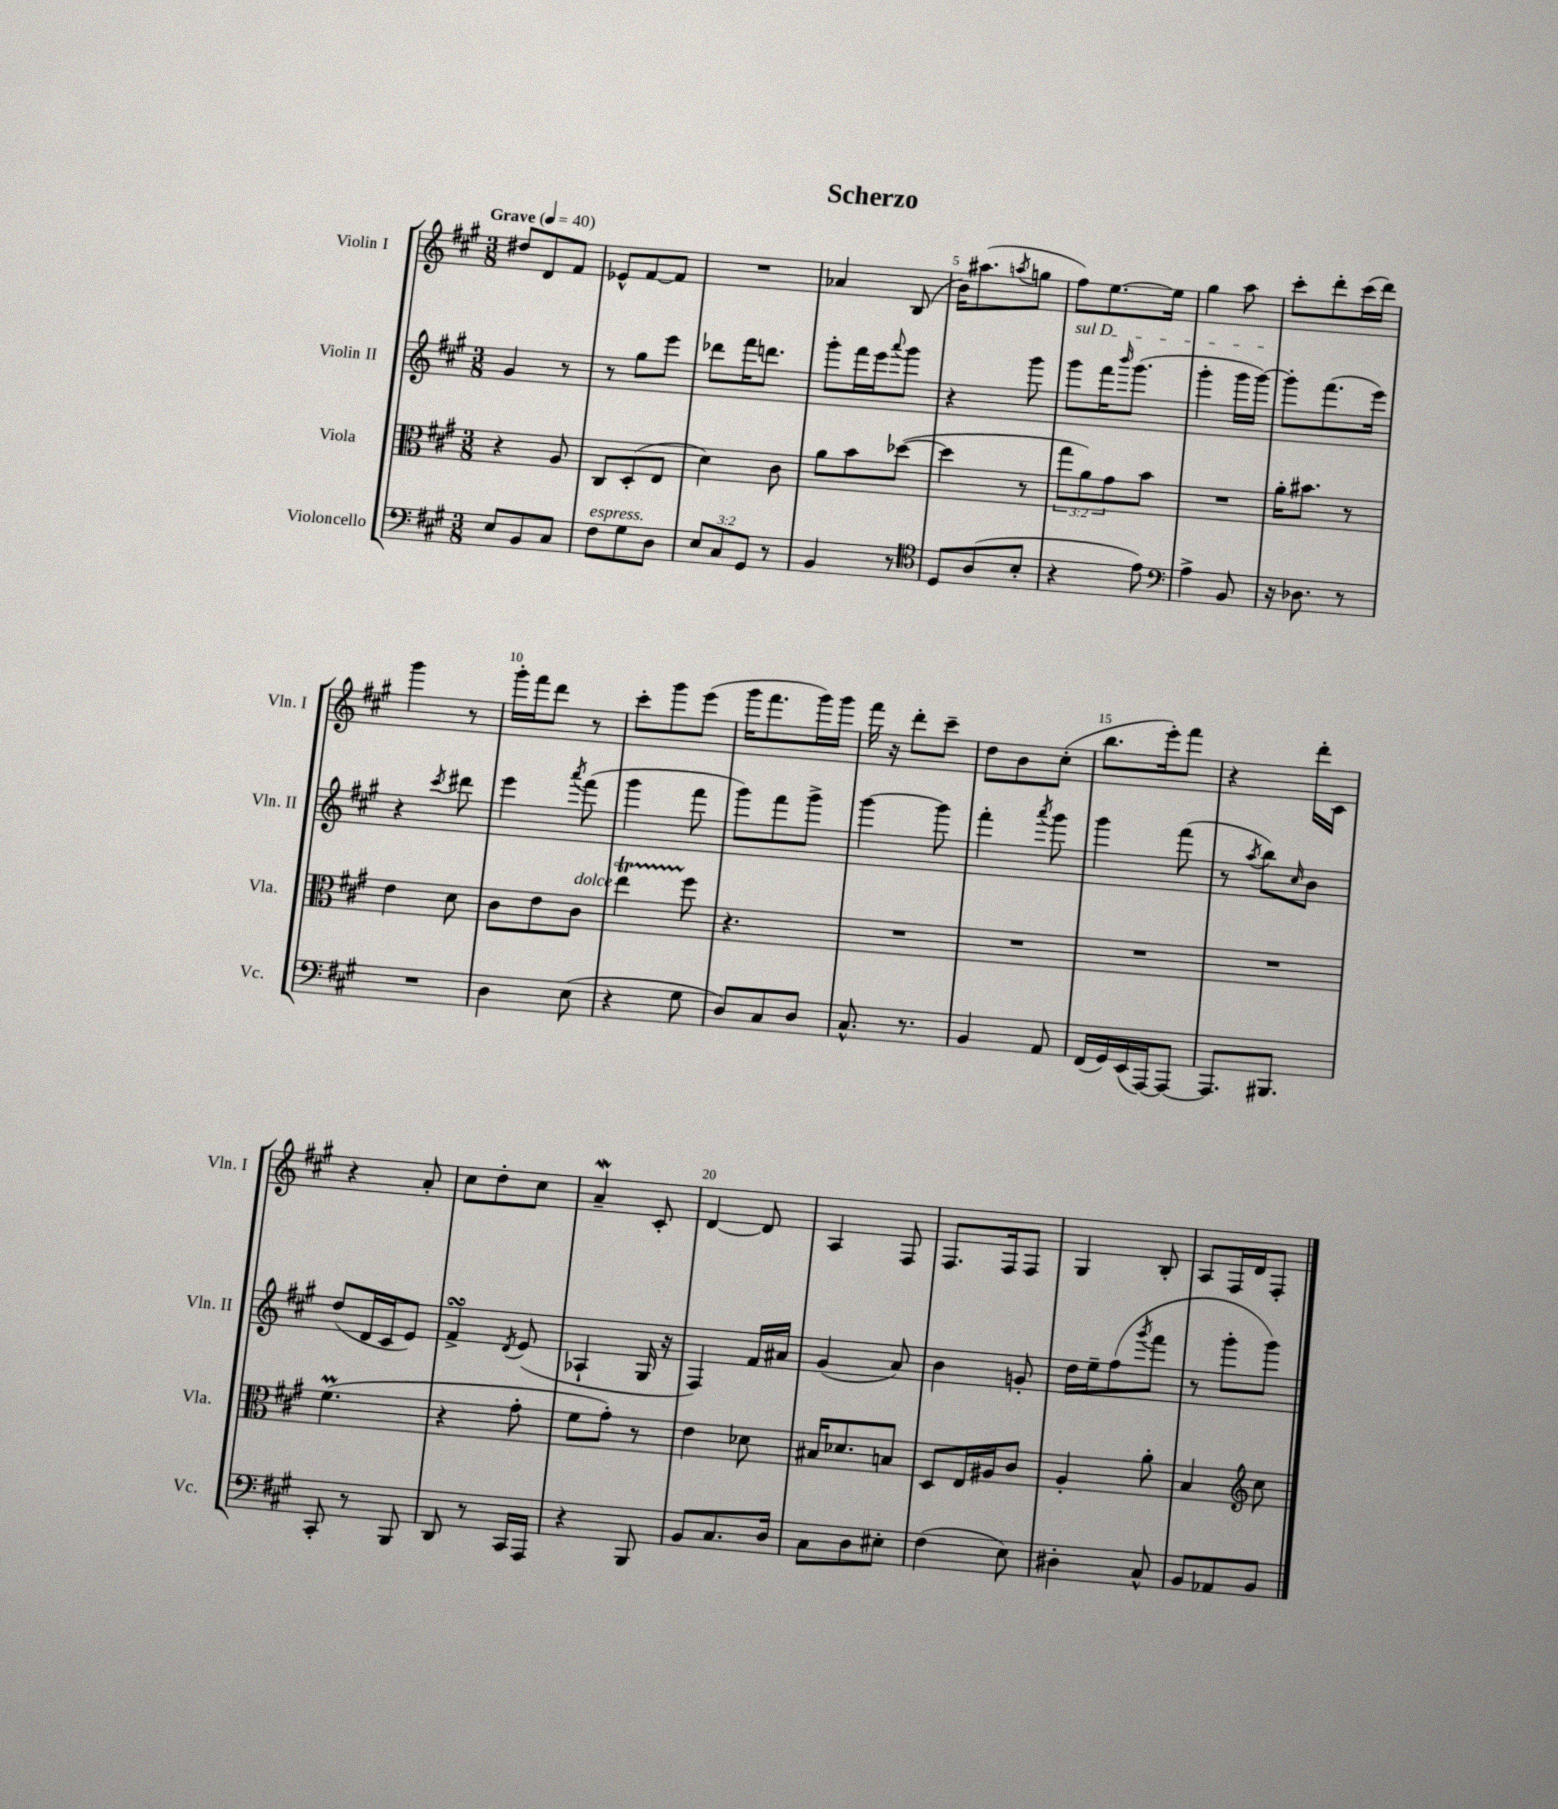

**kern	**kern	**kern	**kern
*staff4	*staff3	*staff2	*staff1
*clefF4	*clefC3	*clefG2	*clefG2
*k[f#c#g#]	*k[f#c#g#]	*k[f#c#g#]	*k[f#c#g#]
*M3/8	*M3/8	*M3/8	*M3/8
*MM40	*MM40	*MM40	*MM40
8E	4r	4g#	8dd#
8BB	.	.	8d
8C#	8A	8r	8f#
=	=	=	=
8F#	8C#	8r	8e-^^
8G#	(8D'	8gg#	[8f#
8D	8E	8eee	8f#]
=	=	=	=
12E	4d)	8ddd-	4.r
12C#	.	.	.
.	.	16fff#	.
12GG#	.	.	.
.	.	8.ddd	.
8r	8c#	.	.
=	=	=	=
4BB	8a	8ggg#'	4a-
.	8b	16fff#	.
.	.	16eee	.
.	.	8qqaaa	.
8r	([8dd-	8ggg#	(8B
=	=	=	=
*clefC4	*	*	*
8D	4dd-]	4r	16b)
.	.	.	(8.aa#
(8A	.	.	.
.	.	.	8qaa
8B'	8r	8ggg#	8gg
=	=	=	=
4r	12gg#	8ggg#	8ff#)
.	12a)	.	.
.	.	16fff#	[8.ee
.	12g#	.	.
.	.	16qqbbb	.
.	.	(8.ggg#	.
8e)	8b	.	.
.	.	.	16ee]
=	=	=	=
*clefF4	*	*	*
4A^	4.r	4ggg#'	4gg#
8BB	.	16ggg#	8aa
.	.	[16ggg#)	.
=	=	=	=
16r	16a'	8ggg#']	8ccc#'
8.D-	8.b#	.	.
.	.	(8.fff#	8ddd'
8r	8r	.	(16ccc#
.	.	16eee)	16ddd)
=	=	=	=
4.r	4e	4r	4ggg#
.	.	8qccc#	.
.	8d	8ddd#	8r
=	=	=	=
4D	8c#	4eee	16ggg#'
.	.	.	16fff#
.	8e	.	8ddd
.	.	8qaaa	.
(8E	8c#	(8fff#	8r
=	=	=	=
4r	4ee	4ggg#	8ccc#'
.	.	.	8ggg#
8G#	8ff#	8fff#	(8eee
=	=	=	=
8D)	4.r	8ggg#)	16ggg#
.	.	.	8.fff#
8C#	.	8fff#	.
8D	.	8ggg#^	16ggg#)
.	.	.	16ggg#
=	=	=	=
8.C#^^	4.r	[4ggg#	16fff#
.	.	.	16r
.	.	.	8ddd'
8.r	.	.	.
.	.	8ggg#]	8ccc#~
=	=	=	=
4BB	4.r	4fff#'	8dd
.	.	.	8b
.	.	8qaaa	.
8AA	.	8ggg#	(8cc#'
=	=	=	=
(16FF#	4.r	4ggg#	8.bb
16GG#)	.	.	.
(16EE	.	.	.
[16AAA)	.	.	16eee')
8AAA_	.	(8fff#	8fff#
=	=	=	=
8.AAA]	4.r	8r	4r
.	.	8qaa	.
.	.	8bb)	.
8.BBB#	.	.	.
.	.	16qqcc#	.
.	.	8b	16ddd'
.	.	.	16c#
=	=	=	=
8CC#'	(4.f#	(8dd	4r
8r	.	16d	.
.	.	16c#	.
8BBB	.	8e)	8a'
=	=	=	=
8DD	4r	4f#^	8cc#
8r	.	.	8dd'
.	.	8qd	.
16CC#	8g#'	(8e	8cc#
16AAA	.	.	.
=	=	=	=
4r	8f#	4A-`	4a~
.	8g#')	.	.
8BBB	8r	16G#	8c#'
.	.	16r	.
=	=	=	=
8BB	4e	4F#)	[4d
8.C#	.	.	.
.	8d-	16f#	8d]
16D	.	16a#	.
=	=	=	=
8C#	16B#	(4g#	4A
.	8.d-	.	.
8D	.	.	.
8E#'	8B	8a)	8F#
=	=	=	=
(4F#	8D	4b	8.F#
.	16E	.	.
.	16A#	.	16F#
8E)	8c#	8g'	8F#
=	=	=	=
4D#'	4A'	16dd	4G#
.	.	16ee~	.
.	.	(8ff#	.
.	.	8qggg#	.
8C#^^	8a'	8fff#	8B'
=	=	=	=
8BB	4B	8r	8A
8AA-	.	8ggg#'	16F#
.	.	.	16d
*	*clefG2	*	*
8BB	8cc#	8ggg#)	8F#'
==	==	==	==
*-	*-	*-	*-
